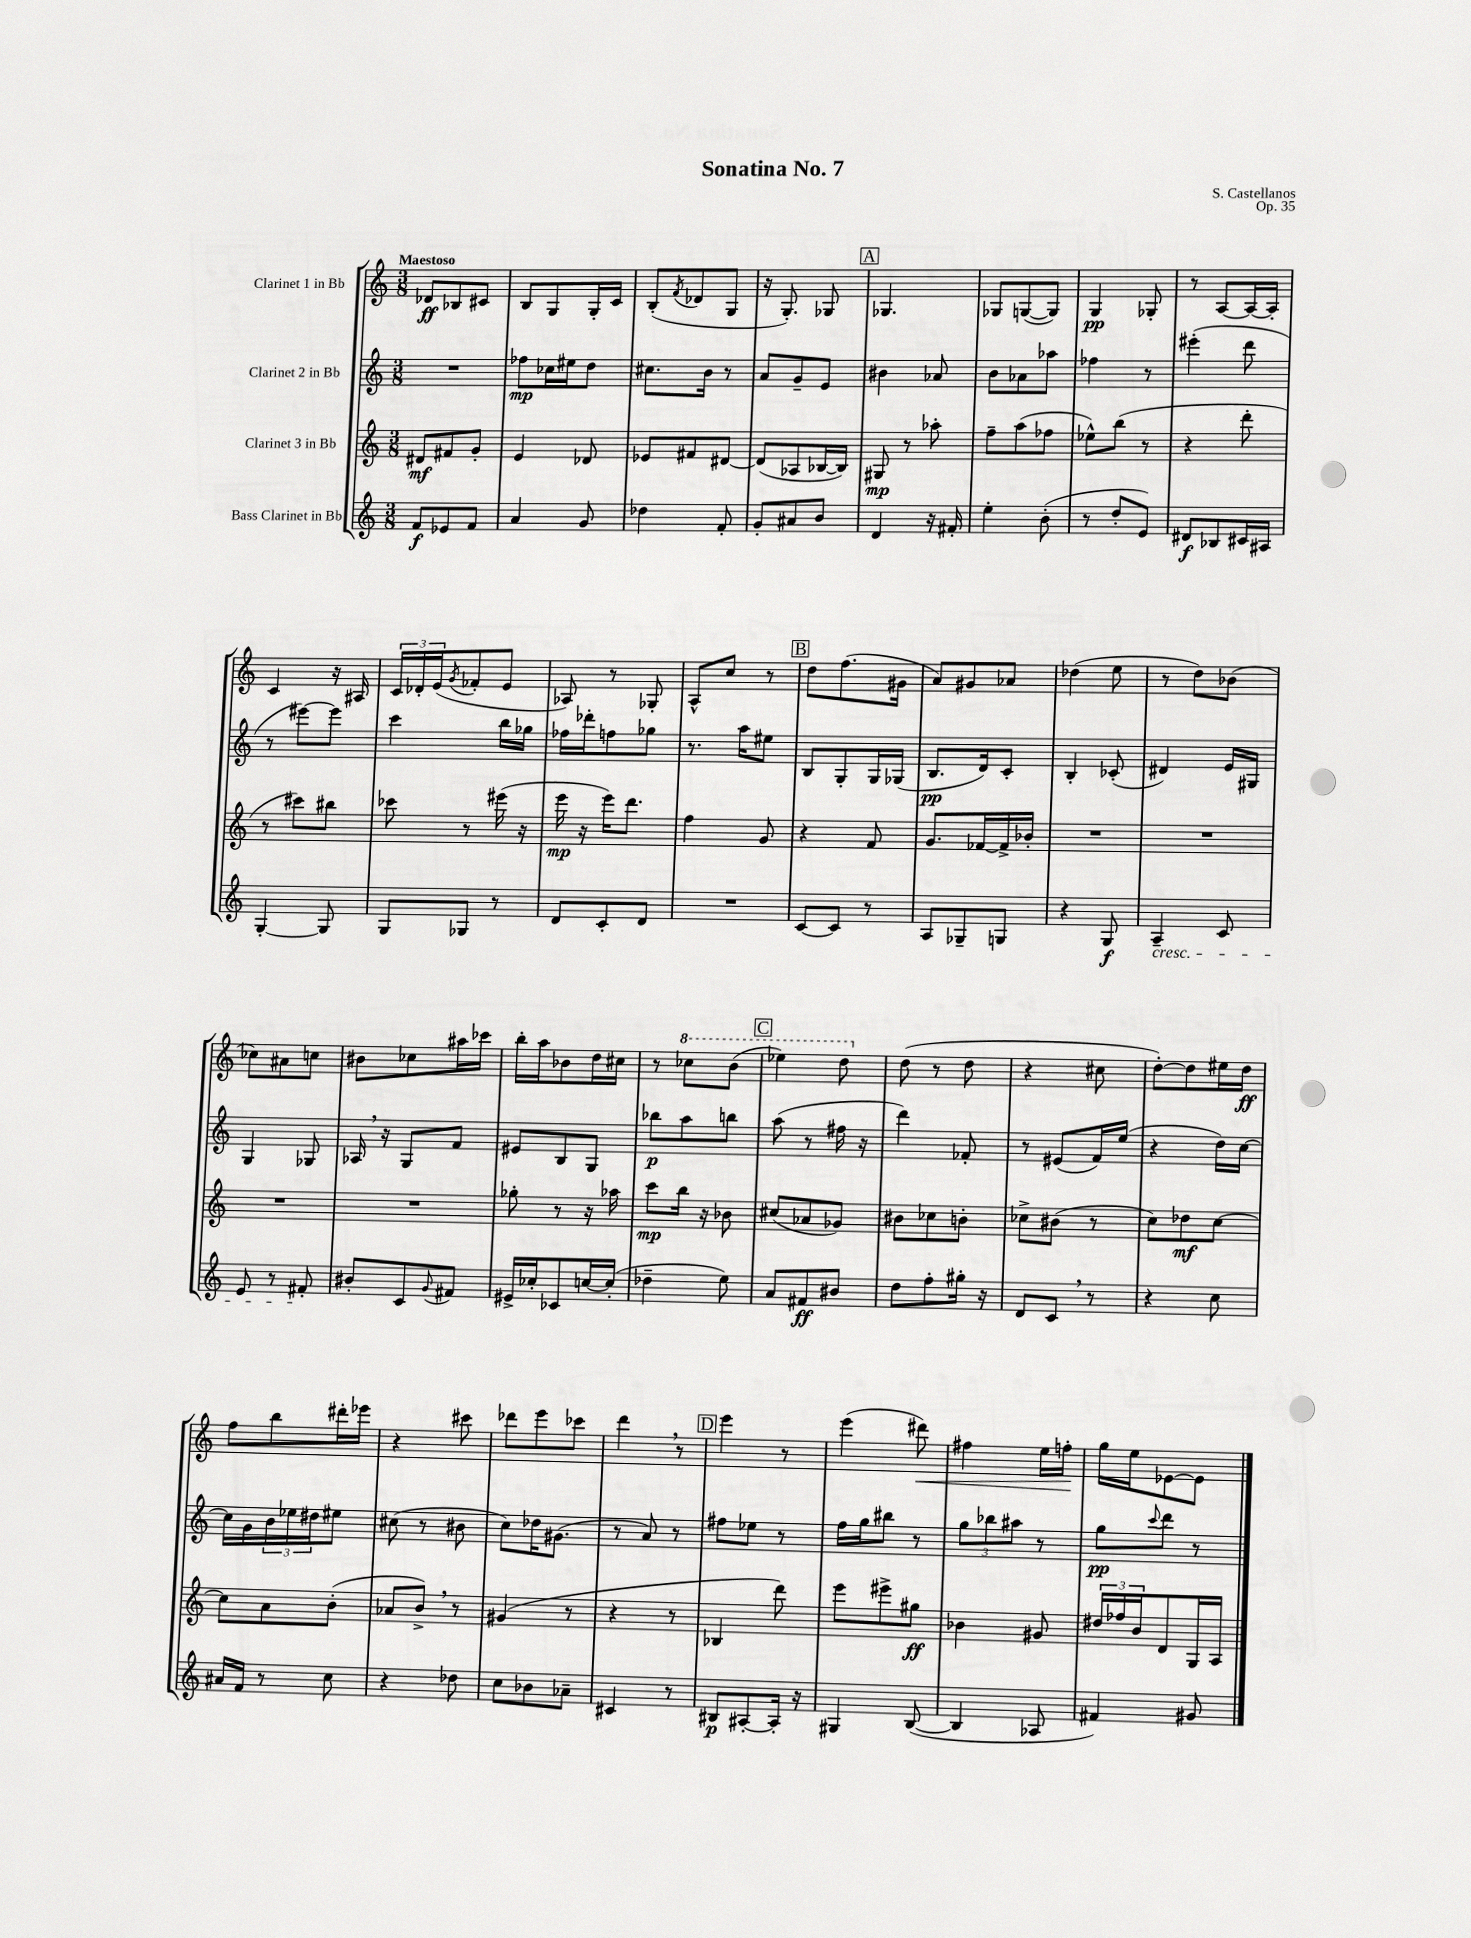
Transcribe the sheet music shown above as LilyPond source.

\header { title = "Sonatina No. 7" composer = "S. Castellanos" opus = "Op. 35" }
<<
\new StaffGroup <<
\new Staff = "s0" \with { instrumentName = "Clarinet 1 in Bb" } {
    \clef treble \key c \major \numericTimeSignature \time 3/8 \tempo "Maestoso"
    des'8\ff bes8 cis'8 |
    b8 g8 g16-. c'16 |
    b8-.( \acciaccatura { f'8 } des'8 g8 |
    r16 g8.-.) ges8 |
    \mark \markup { \box "A" } ges4. |
    ges8 g8~( g8) |
    g4\pp ges8-. |
    r8 a8~ a16~ a16-. |
    c'4 r16 ais16 |
    \tuplet 3/2 { c'16 des'16-. e'16( } \acciaccatura { g'8 } fes'8-. e'8 |
    aes8) r8 ges8-. |
    a8-^ c''8 r8 |
    \mark \markup { \box "B" } d''8 f''8.( gis'16 |
    a'8) gis'8 aes'8 |
    des''4( e''8 |
    r8 d''8) bes'8( |
    ces''8) ais'8 c''8 |
    bis'8 ces''8 ais''16 ces'''16 |
    b''16-. a''16 bes'8 d''16 cis''16 |
    r8 \ottava #1 ces'''8 b''8( |
    \mark \markup { \box "C" } ees'''4) d'''8 \ottava #0 |
    d''8( r8 d''8 |
    r4 cis''8 |
    d''8~-.) d''8 eis''16 d''16\ff |
    f''8 b''8 dis'''16-. ees'''16 |
    r4 cis'''8 |
    des'''8 e'''8 ces'''8 |
    d'''4 \breathe r8 |
    \mark \markup { \box "D" } e'''4 r8 |
    e'''4( dis'''8\<) |
    fis''4 e''16 f''16-.\! |
    g''16 e''16 ees'8~ ees'8 \bar "|." |
}
\new Staff = "s1" \with { instrumentName = "Clarinet 2 in Bb" } {
    \clef treble \key c \major \numericTimeSignature \time 3/8
    R4. |
    fes''8\mp ces''16 eis''16 d''8 |
    cis''8. b'16 r8 |
    a'8 g'8-- e'8 |
    \mark \markup { \box "A" } bis'4 aes'8 |
    b'8 aes'8 aes''8 |
    fes''4 r8 |
    eis'''4-.( d'''8 |
    r8 eis'''8~) eis'''8 |
    c'''4 b''16 ges''16 |
    fes''16 des'''16-. f''8 ges''8 |
    r8. a''16 eis''8 |
    \mark \markup { \box "B" } b8 g8-. g16 ges16( |
    b8.\pp d'16) c'8-. |
    b4-. ces'8-.( |
    dis'4) e'16 gis16 |
    g4 ges8 |
    aes16 \breathe r16 g8 f'8 |
    eis'8 b8 g8 |
    bes''8\p a''8 b''8 |
    \mark \markup { \box "C" } a''8( r8 fis''16 r16 |
    d'''4) fes'8-. |
    r8 eis'8( f'16) e''16( |
    r4 d''16) c''16~ |
    c''16 g'16 \tuplet 3/2 { b'16 ees''16 dis''16 } eis''8 |
    cis''8( r8 bis'8 |
    c''8) des''16 gis'8.( |
    r8 a'8) r8 |
    \mark \markup { \box "D" } fis''8 ees''8 r8 |
    f''16 g''16 bis''8 r8 |
    \tuplet 3/2 { g''8 bes''8 ais''8 } r8 |
    g''8\pp \appoggiatura { c'''8 } d'''8 r8 \bar "|." |
}
\new Staff = "s2" \with { instrumentName = "Clarinet 3 in Bb" } {
    \clef treble \key c \major \numericTimeSignature \time 3/8
    dis'8\mf fis'8 g'8-. |
    e'4 des'8 |
    ees'8 fis'8 dis'8~ |
    dis'8( aes8 bes16~ bes16) |
    \mark \markup { \box "A" } gis8\mp r8 aes''8-. |
    f''8-- a''8( fes''8 |
    ees''8-^) b''8( r8 |
    r4 d'''8-. |
    r8 cis'''8) bis''8 |
    ces'''8 r8 eis'''16( r16 |
    e'''16\mp r16 e'''16) d'''8. |
    f''4 g'8 |
    \mark \markup { \box "B" } r4 f'8 |
    g'8. fes'16~ fes'16-> bes'16-. |
    R4. |
    R4. |
    R4. |
    R4. |
    ges''8-. r8 r16 aes''16 |
    c'''8\mp b''16 r16 bes'8 |
    \mark \markup { \box "C" } cis''8( aes'8 ges'8) |
    bis'8 ces''8 b'8-. |
    ces''8-> bis'8( r8 |
    c''8) des''8\mf c''8~ |
    c''8 a'8 b'8-.( |
    aes'8 b'8->) \breathe r8 |
    gis'4( r8 |
    r4 r8 |
    \mark \markup { \box "D" } bes4 d'''8) |
    e'''8 eis'''8-> gis''8\ff |
    bes'4 gis'8 |
    \tuplet 3/2 { dis''16 fes''16 b'16 } d'8 g16 a16 \bar "|." |
}
\new Staff = "s3" \with { instrumentName = "Bass Clarinet in Bb" } {
    \clef treble \key c \major \numericTimeSignature \time 3/8
    f'8\f ees'8 f'8 |
    a'4 g'8 |
    des''4 f'8-. |
    g'8-. ais'8 b'8 |
    \mark \markup { \box "A" } d'4 r16 fis'16-. |
    e''4-. b'8-.( |
    r8 d''8-. e'8) |
    dis'8\f bes8 cis'16 ais16 |
    g4~-. g8 |
    g8 ges8 r8 |
    d'8 c'8-. d'8 |
    R4. |
    \mark \markup { \box "B" } c'8~ c'8 r8 |
    a8 ges8-- g8 |
    r4 g8\f |
    a4--\cresc c'8 |
    e'8 r8 fis'8-.\! |
    bis'8-. c'8 \appoggiatura { g'8 } fis'8 |
    eis'16-> ces''16-. ces'8 c''16~ c''16-.( |
    des''4-- e''8) |
    \mark \markup { \box "C" } a'8 fis'8\ff bis'8 |
    d''8 f''8-. gis''16-. r16 |
    d'8 c'8 \breathe r8 |
    r4 c''8 |
    ais'16 f'16 r8 c''8 |
    r4 des''8 |
    c''8 bes'8 aes'8-- |
    cis'4 r8 |
    \mark \markup { \box "D" } bis8\p ais8~-. ais16-. r16 |
    gis4 b8~( |
    b4 aes8 |
    fis'4) gis'8 \bar "|." |
}
>>
>>
\layout { \context { \Score \remove "Bar_number_engraver" } }
